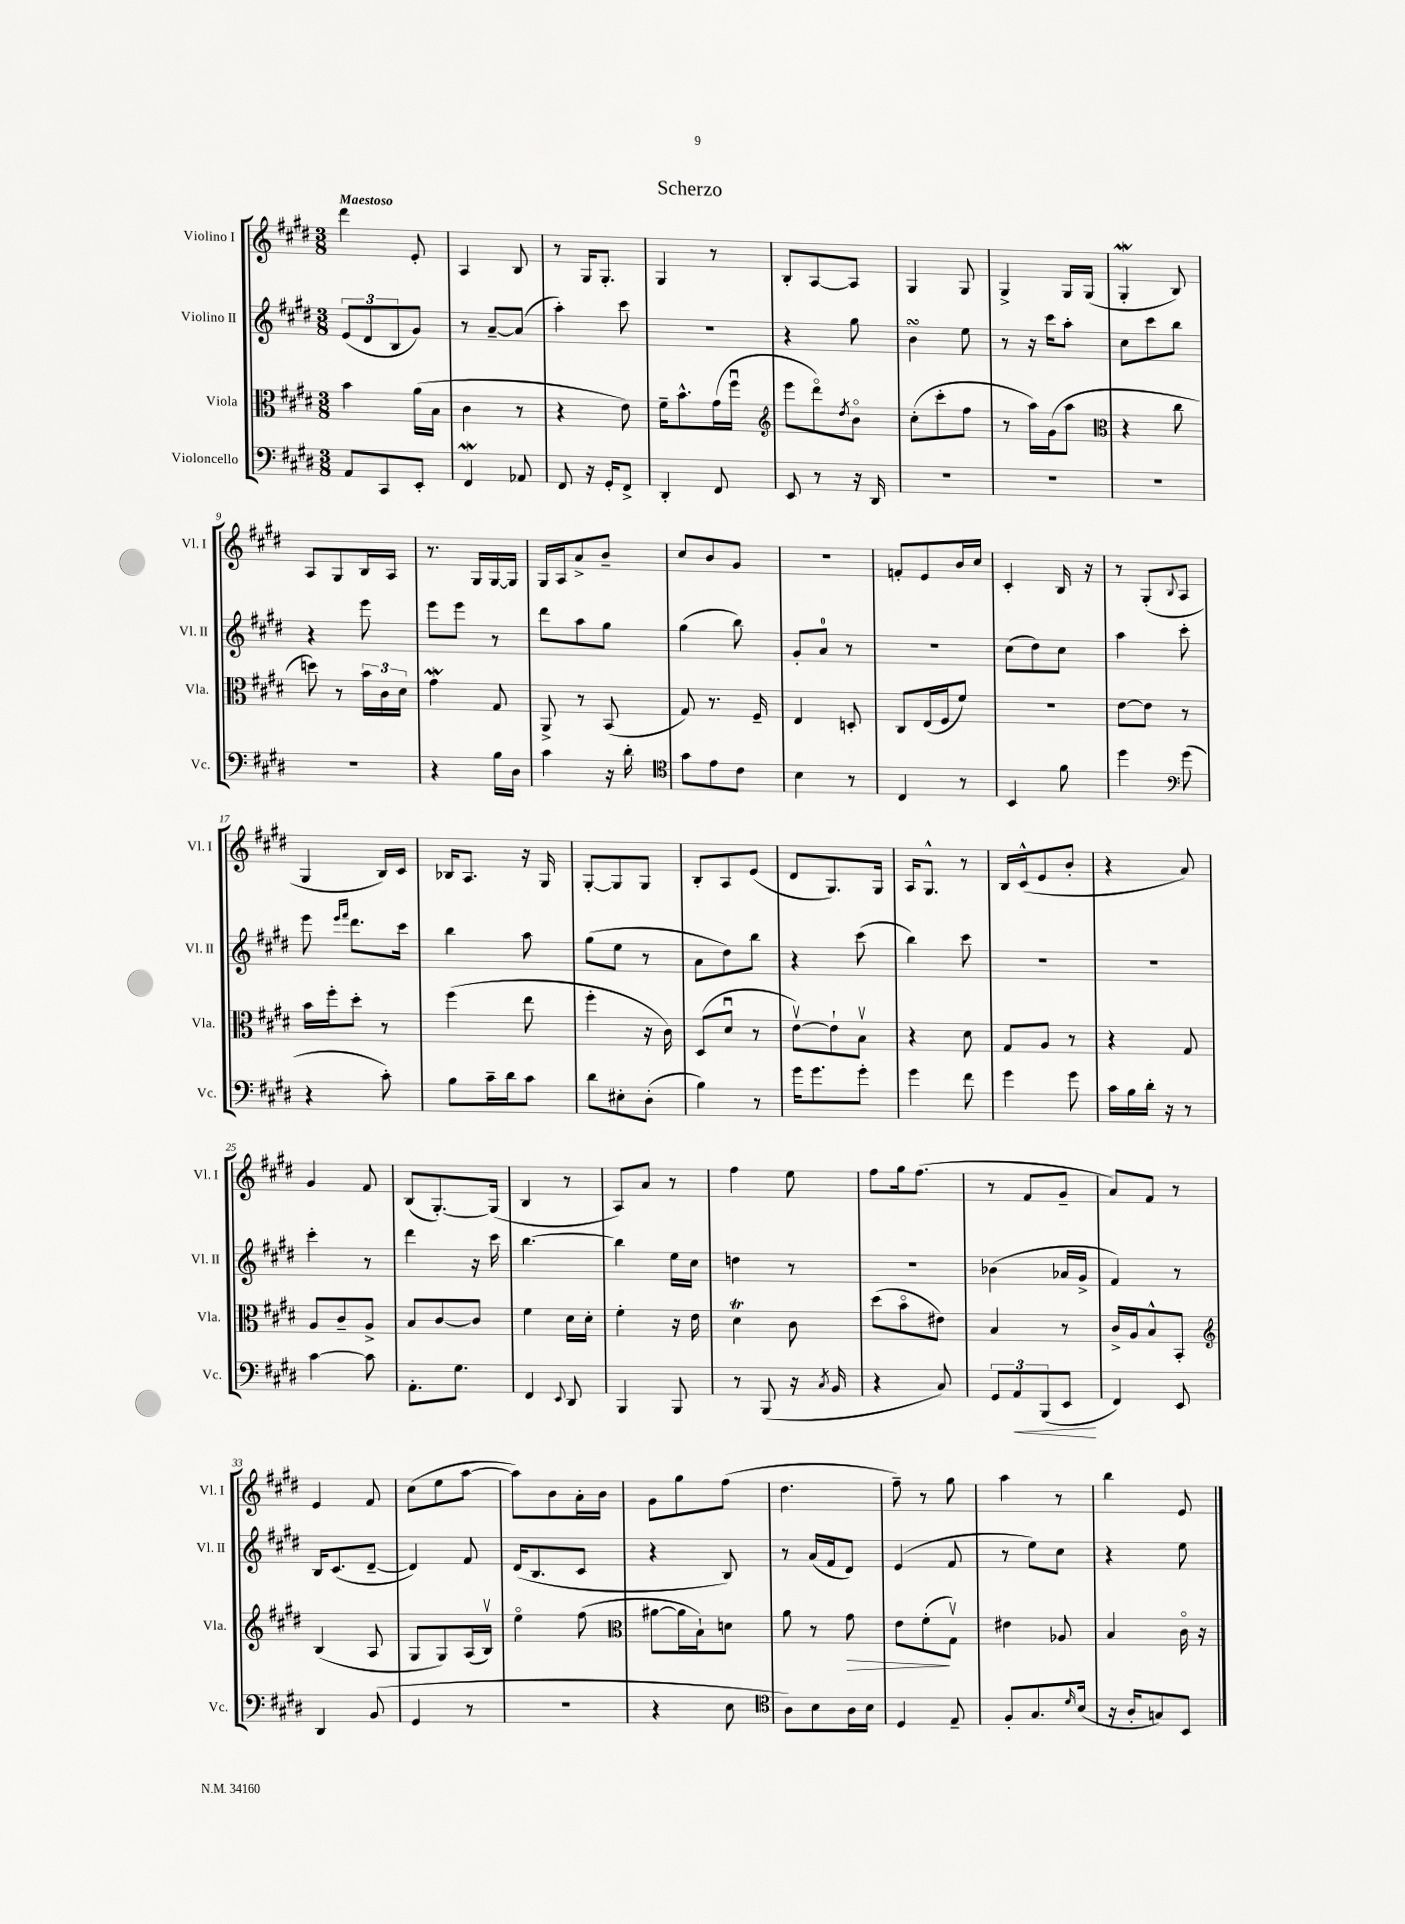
\header { title = "Scherzo" }
<<
\new StaffGroup <<
\new Staff = "s0" \with { instrumentName = "Violino I" shortInstrumentName = "Vl. I" } {
    \clef treble \key e \major \numericTimeSignature \time 3/8 \tempo "Maestoso"
    dis'''4 e'8-. |
    a4 b8 |
    r8 gis16 gis8.-. |
    gis4 r8 |
    b8-. a8~ a8 |
    gis4 gis8 |
    gis4-> gis16 gis16( |
    gis4-.\mordent b8) |
    a8 gis8 b16 a16 |
    r8. gis16 gis16~ gis16 |
    gis16 a16 a'8-> b'8-- |
    cis''8 b'8 gis'8 |
    r4. |
    f'8-. e'8 b'16 cis''16 |
    cis'4-. b16 r16 |
    r8 gis8-.( \appoggiatura { b8 } a8 |
    gis4 b16) cis'16 |
    bes16 a8. r16 gis16 |
    gis8~-. gis8 gis8 |
    b8-. a8 e'8( |
    dis'8 gis8.) gis16 |
    a16 gis8.-^ r8 |
    b16 cis'16-^( e'8 b'8-. |
    r4 a'8) |
    gis'4 fis'8 |
    b8( gis8.~-.) gis16( |
    b4 r8 |
    a8) a'8 r8 |
    fis''4 e''8 |
    fis''8 gis''16 fis''8.( |
    r8 fis'8 gis'8-- |
    a'8) fis'8 r8 |
    e'4 fis'8 |
    cis''8( e''8 a''8~ |
    a''8) b'8 a'16-. b'16 |
    gis'8 gis''8 fis''8( |
    dis''4. |
    fis''8--) r8 gis''8 |
    a''4 r8 |
    b''4 e'8 \bar "|." |
}
\new Staff = "s1" \with { instrumentName = "Violino II" shortInstrumentName = "Vl. II" } {
    \clef treble \key e \major \numericTimeSignature \time 3/8
    \tuplet 3/2 { e'8( dis'8 b8 } gis'8) |
    r8 a'8~-- a'8( |
    a''4-.) cis'''8 |
    R4. |
    r4 gis''8 |
    b'4\turn e''8 |
    r8 r16 cis'''16 a''8-. |
    cis''8 cis'''8 b''8 |
    r4 e'''8 |
    e'''8 e'''8 r8 |
    dis'''8 a''8 gis''8 |
    gis''4( b''8) |
    gis'8-. a'8-0 r8 |
    R4. |
    cis''8( dis''8) cis''8 |
    a''4 cis'''8-. |
    e'''8 \grace { e'''16 fis'''16 } dis'''8. cis'''16 |
    b''4 a''8 |
    gis''8( e''8 r8 |
    a'8 dis''8) b''8 |
    r4 cis'''8( |
    b''4) cis'''8 |
    R4. |
    R4. |
    cis'''4-. r8 |
    dis'''4 r16 cis'''16 |
    b''4.~ |
    b''4 e''16 cis''16 |
    d''4 r8 |
    R4. |
    bes'4( aes'16 gis'16-> |
    fis'4) r8 |
    b16 cis'8.( dis'8~-- |
    dis'4) fis'8 |
    dis'16( b8. cis'8 |
    r4 b8) |
    r8 a'16( fis'16 dis'8) |
    e'4( fis'8 |
    r8 e''8) cis''8 |
    r4 e''8 \bar "|." |
}
\new Staff = "s2" \with { instrumentName = "Viola" shortInstrumentName = "Vla." } {
    \clef alto \key e \major \numericTimeSignature \time 3/8
    b'4 a'16( b16 |
    cis'4 r8 |
    r4 e'8) |
    fis'16-- b'8.-^ gis'16( fis''16\downbow |
    \clef treble e'''8 dis'''8\flageolet) \acciaccatura { dis''8 } b'8\flageolet |
    cis''8-.( cis'''8-. fis''8 |
    r8 a''16) gis'16( a''8 |
    \clef alto r4 cis''8 |
    d''8) r8 \tuplet 3/2 { b'16 cis'16 dis'16 } |
    gis'4\mordent gis8 |
    a,8-> r8 b,8( |
    gis8) r8. fis16-- |
    e4 d8-. |
    cis8 e16( fis16 fis'8) |
    R4. |
    e'8~ e'8 r8 |
    b'16 fis''16-. dis''8-. r8 |
    fis''4( e''8 |
    fis''4-. r16 cis'16) |
    dis8( dis'8\downbow r8 |
    e'8~\upbow) e'8-! b8\upbow |
    r4 dis'8 |
    gis8 a8 r8 |
    r4 gis8 |
    a8 cis'8-- a8-> |
    b8 cis'8~ cis'8 |
    fis'4 dis'16 dis'16-. |
    fis'4-. r16 e'16 |
    dis'4\trill cis'8 |
    dis''8( b'8\flageolet eis'8) |
    b4 r8 |
    cis'16-> a16 b8-^ b,8-. |
    \clef treble b4( a8 |
    gis8 gis8) a16( b16\upbow) |
    e''4\flageolet fis''8( |
    \clef alto ais'8~ ais'16 b16-!) d'8 |
    a'8 r8 gis'8\> |
    e'8 fis'8-.\!( gis8\upbow) |
    eis'4 aes8 |
    b4 cis'16\flageolet r16 \bar "|." |
}
\new Staff = "s3" \with { instrumentName = "Violoncello" shortInstrumentName = "Vc." } {
    \clef bass \key e \major \numericTimeSignature \time 3/8
    a,8 cis,8 e,8-. |
    fis,4\mordent aes,8 |
    fis,8 r16 gis,16-. fis,8-> |
    dis,4-. fis,8 |
    e,8 r8 r16 dis,16 |
    R4. |
    R4. |
    R4. |
    R4. |
    r4 b16 dis16 |
    cis'4 r16 dis'16-. |
    \clef tenor gis'8 e'8 cis'8 |
    b4 r8 |
    cis4 r8 |
    b,4 fis'8 |
    dis''4 \clef bass gis'8( |
    r4 cis'8-.) |
    b8 cis'16-- dis'16 cis'8 |
    dis'8 eis8-. dis8-.( |
    b4) r8 |
    gis'16 gis'8. gis'8-. |
    gis'4 fis'8 |
    gis'4 gis'8 |
    cis'16 b16 dis'16-. r16 r8 |
    cis'4~ cis'8 |
    a,8.-. gis8. |
    fis,4 \appoggiatura { e,8 } dis,8 |
    b,,4 b,,8 |
    r8 b,,8( r16 \acciaccatura { cis8 } b,16 |
    r4 cis8) |
    \tuplet 3/2 { gis,8 a,8\< b,,8( } e,8\! |
    fis,4) e,8 |
    dis,4 b,8( |
    gis,4 r8 |
    R4. |
    r4 e8 |
    \clef tenor a8) b8 a16 b16 |
    dis4 e8-- |
    fis8-. gis8. \grace { dis'16 } b16( |
    r16 a16-. g8) b,8 \bar "|." |
}
>>
>>
